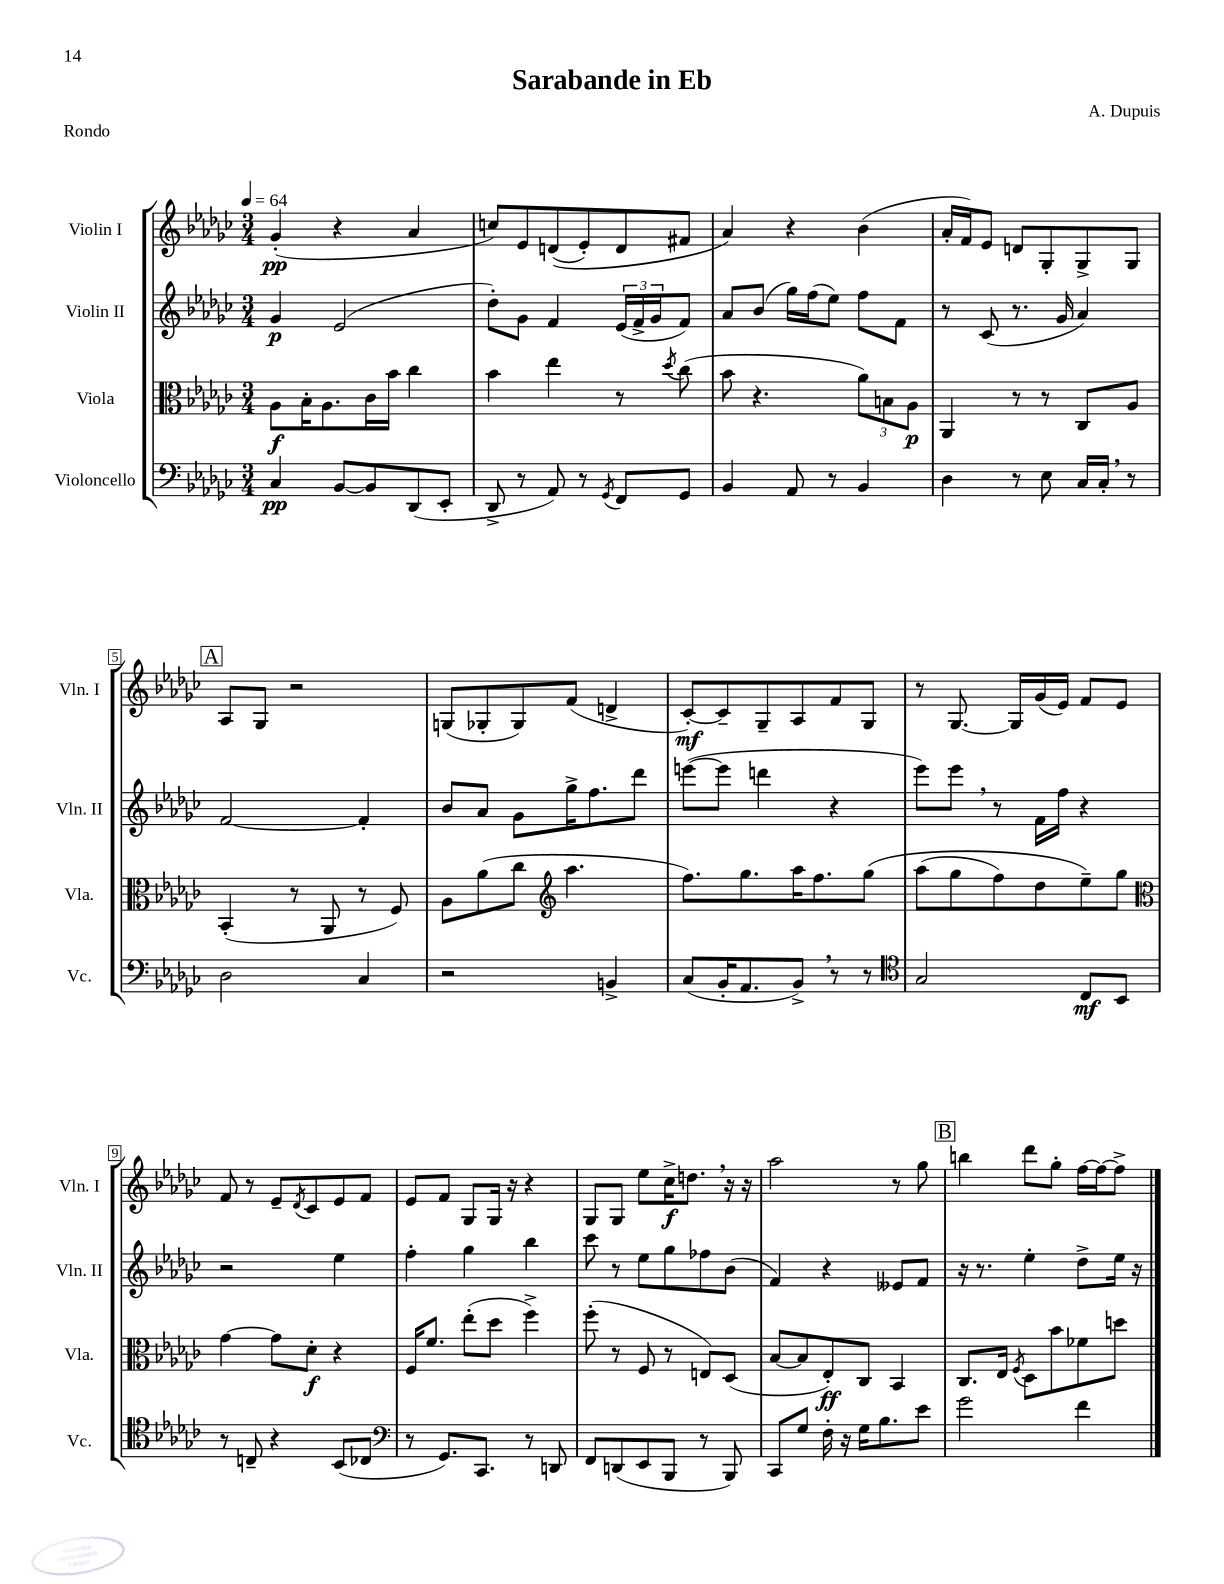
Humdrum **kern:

**kern	**kern	**kern	**kern
*staff4	*staff3	*staff2	*staff1
*clefF4	*clefC3	*clefG2	*clefG2
*k[b-e-a-d-g-c-]	*k[b-e-a-d-g-c-]	*k[b-e-a-d-g-c-]	*k[b-e-a-d-g-c-]
*M3/4	*M3/4	*M3/4	*M3/4
*MM64	*MM64	*MM64	*MM64
4C-/	8A-\L	4g-/	(4g-'/
.	16B-'\K	.	.
.	8.A-\	.	.
[8BB-/L	.	(2e-/	4r
8BB-/]	16c-\L	.	.
.	16b-\JJ	.	.
(8DD-/	4cc-\	.	4a-/
8EE-'/J	.	.	.
=	=	=	=
8DD-^/	4b-\	8dd-'\L)	8cc/L)
8r	.	8g-\J	8e-/
8AA-/)	4ee-\	4f/	&((8d/
8r	.	.	8e-'/)
8qGG-/	.	.	.
8FF/L	8r	(24e-/LL	8d/
.	.	24f^/	.
.	.	24g-/J	.
.	8qdd-/	.	.
8GG-/J	(8cc-\	8f/J)	8f#/J
=	=	=	=
4BB-/	8b-\	8a-/L	4a-/&)
.	4.r	(8b-/J	.
8AA-/	.	16gg-\LL)	4r
.	.	(16ff\J	.
8r	.	8ee-\J)	.
4BB-/	12a-\L)	8ff\L	(4b-\
.	12B\	.	.
.	.	8f\J	.
.	12A-\J	.	.
=	=	=	=
4D-\	4AA-/	8r	16a-'/LL
.	.	.	16f/J)
.	.	(8c-/	8e-/J
8r	8r	8.r	8d/L
8E-\	8r	.	8G-'/
.	.	16g-/	.
16C-/LL	8C-/L	4a-/)	8G-^/
16C-'/JJ	.	.	.
8r	8A-/J	.	8G-/J
=	=	=	=
2D-\	(4BB-'/	[2f/	8A-/L
.	.	.	8G-/J
.	8r	.	2r
.	8AA-/	.	.
4C-/	8r	4f'/]	.
.	8F/)	.	.
=	=	=	=
2r	8A-\L	8b-/L	(8G/L
.	(8a-\	8a-/J	8G-'/
.	8cc-\J	8g-\L	8G-/)
*	*clefG2	*	*
.	4.aa-\	16gg-^\K	(8f/J
.	.	8.ff\	.
4BB^/	.	.	4d^/
.	.	8ddd-\J	.
=	=	=	=
(8C-/L	8.ff\L)	([8eee\L	[8c-'/L)
16BB-'/K	.	8eee\]J	8c-~/]
8.AA-/	8.gg-\	.	.
.	.	4ddd\	8G-~/
8BB-^/J)	16aa-\K	.	8A-/
.	8.ff\	.	.
8r	.	4r	8f/
8r	&(8gg-\J	.	8G-/J
=	=	=	=
*clefC4	*	*	*
2G-/	(8aa-\L	8eee-\L)	8r
.	8gg-\	8eee-\J	[8.G-/
.	8ff\)	8r	.
.	.	.	16G-/]LL
.	8dd-\	16f\LL	(16g-/
.	.	16ff\JJ	16e-/JJ)
8C-/L	8ee-~\&)	4r	8f/L
8BB-/J	8gg-\J	.	8e-/J
=	=	=	=
*	*clefC3	*	*
8r	[4g-\	2r	8f/
8C~/	.	.	8r
4r	8g-\]L	.	8e-~/L
.	.	.	8qd-/
.	8d-'\J	.	8c-/
(8BB-/L	4r	4ee-\	8e-/
8C-/J	.	.	8f/J
=	=	=	=
*clefF4	*	*	*
8r	16F/LK	4ff'\	8e-/L
.	8.f/J	.	.
8.GG-/L)	.	.	8f/J
.	(8ee-'\L	4gg-\	8G-/L
8.CC-/J	.	.	.
.	8dd-\J	.	16G-/Jk
.	.	.	16r
8r	4ff^\)	4bb-\	4r
8DD/	.	.	.
=	=	=	=
8FF/L	(8ff'\	8ccc-\	8G-/L
(8DD/	8r	8r	8G-/J
8EE-/	8F/	8ee-\L	8ee-\L
8BBB-/J	8r	8gg-\	16cc-^\K
.	.	.	8.dd\J
8r	8E/L)	8ff-\	.
8BBB-/)	(8D-/J	(8b-\J	16r
.	.	.	16r
=	=	=	=
8CC-/L	[8B-/L	4f/)	2aa-\
8G-/J	8B-/]	.	.
16F'\	8E-'/)	4r	.
16r	.	.	.
16G-\LK	8C-/J	.	.
8.B-\	.	.	.
.	4BB-/	8e--/L	8r
8e-\J	.	8f/J	8gg-\
=	=	=	=
2g-\	8.C-/L	16r	4bb\
.	.	8.r	.
.	16E-/Jk	.	.
.	8qF/	.	.
.	8D-\L	4ee-'\	8ddd-\L
.	8b-\	.	8gg-'\J
4f\	8f-\	8dd-^\L	[16ff\LL
.	.	.	16ff\_J
.	8dd\J	16ee-\Jk	8ff^\]J
.	.	16r	.
==	==	==	==
*-	*-	*-	*-
